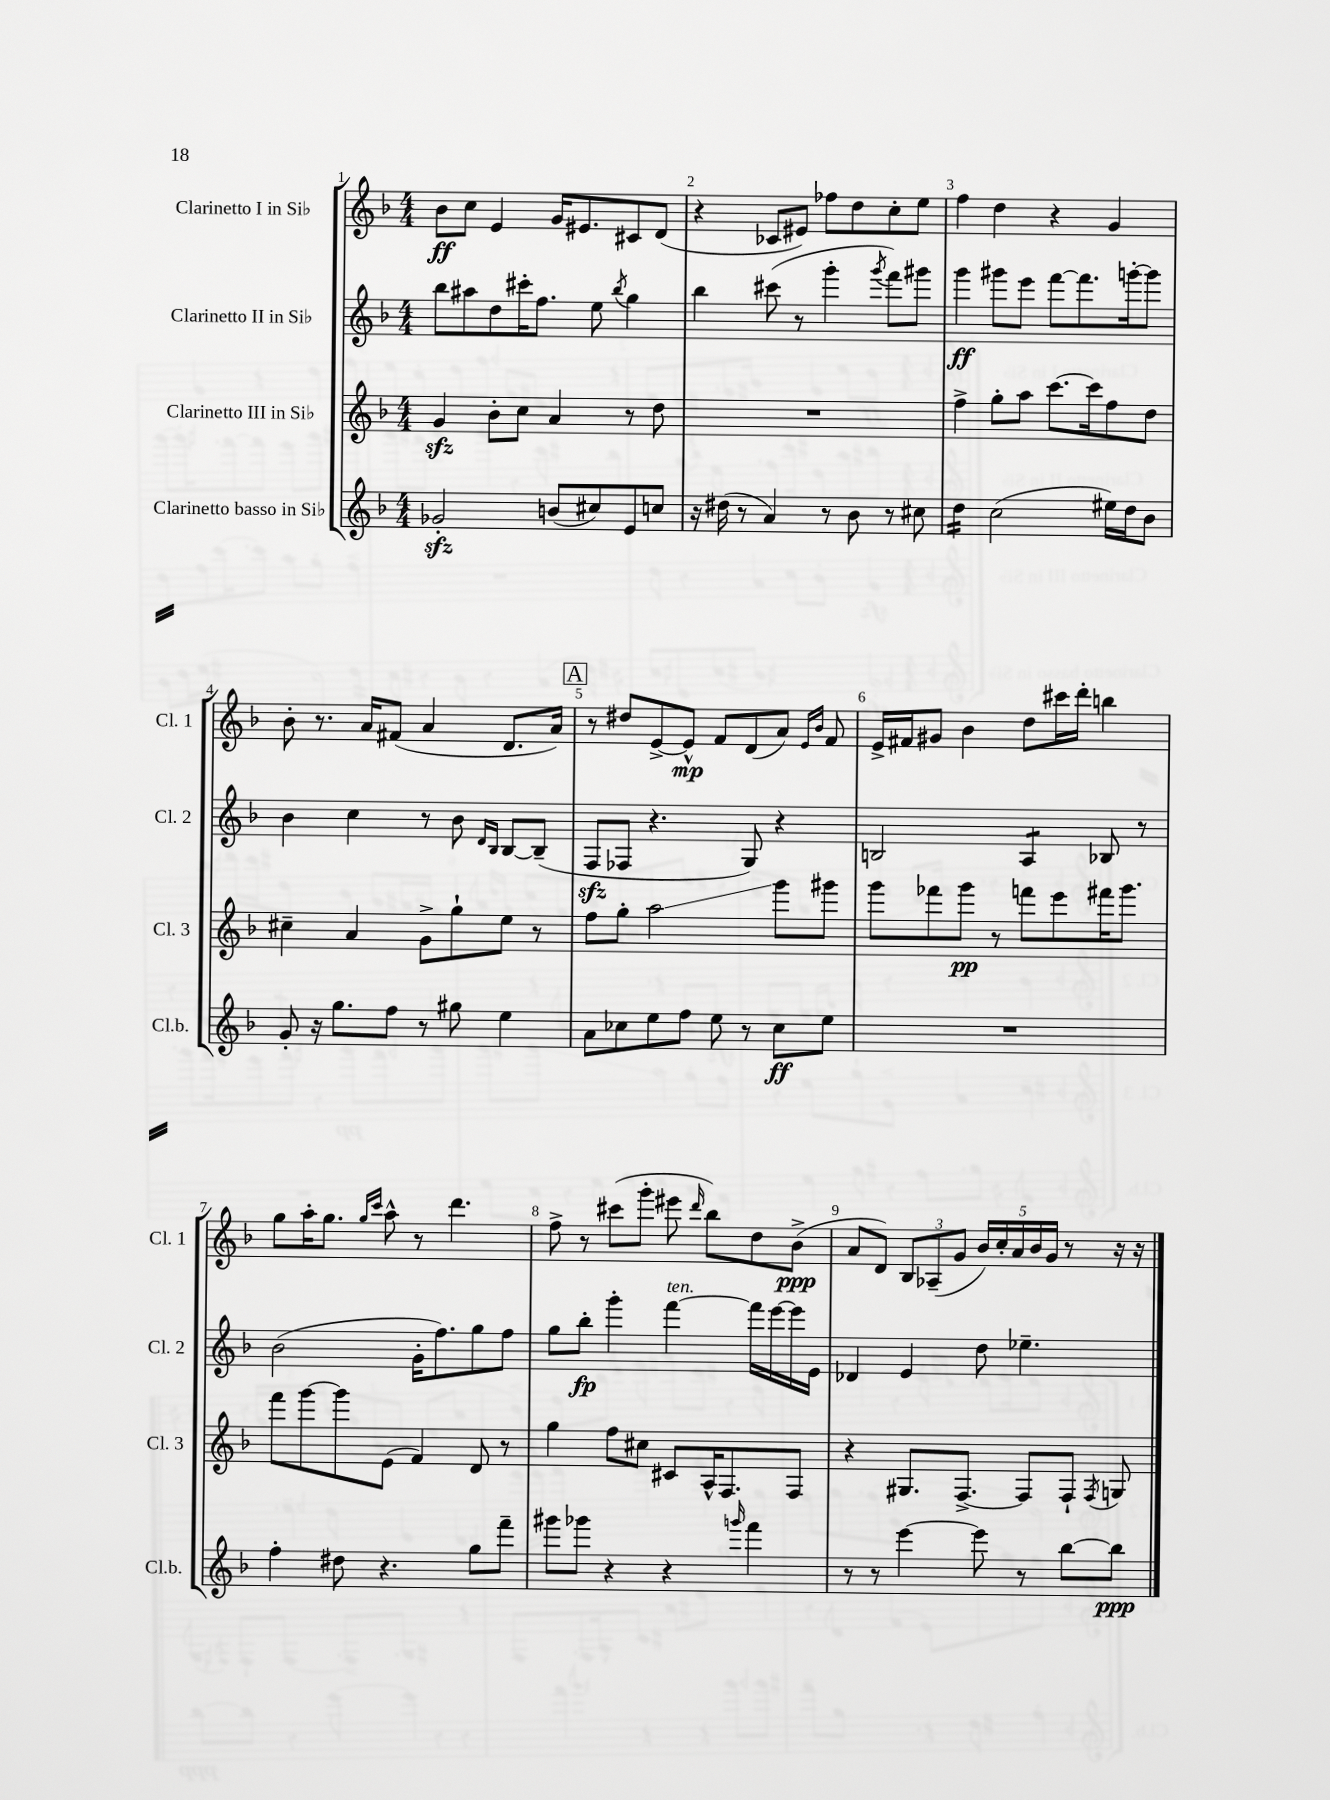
<<
\new StaffGroup <<
\new Staff = "s0" \with { instrumentName = "Clarinetto I in Sib" shortInstrumentName = "Cl. 1" } {
    \clef treble \key f \major \numericTimeSignature \time 4/4
    \autoBeamOff bes'8[\ff c''8] e'4 g'16[ eis'8. cis'8 d'8]( |
    r4 ces'8[ eis'8]) fes''8[ d''8 c''8-. e''8] |
    f''4 d''4 r4 g'4 |
    bes'8-. r8. a'16[ fis'8]( a'4 d'8.[ a'16]) |
    \mark \markup { \box "A" } r8 dis''8[ e'8~-> e'8]-^\mp f'8[ d'8( a'8]) \grace { e'16[ bes'16] } f'8 |
    e'16[-> fis'16 gis'8] bes'4 d''8[ cis'''16 d'''16]-. b''4 |
    g''8[ a''16-. g''8.] \grace { g''16[ c'''16] } a''8-^ r8 d'''4. |
    f''8-> r8 cis'''8[( g'''8]-. eis'''8 \grace { d'''16 } bes''8[) d''8 bes'8]->\ppp( |
    a'8[ d'8]) \tuplet 3/2 { bes8[ aes8--( g'8] } \tuplet 5/4 { bes'16[) c''16-. a'16 bes'16 g'16] } r8 r16 r16 \bar "|." |
}
\new Staff = "s1" \with { instrumentName = "Clarinetto II in Sib" shortInstrumentName = "Cl. 2" } {
    \clef treble \key f \major \numericTimeSignature \time 4/4
    \autoBeamOff bes''8[ ais''8 d''8 cis'''16-. f''8.] e''8 \acciaccatura { bes''8 } g''4 |
    bes''4 cis'''8( r8 g'''4-. \acciaccatura { g'''8 } f'''8[) gis'''8] |
    g'''4\ff gis'''8[ e'''8] f'''8[~ f'''8. g'''16~-. g'''8] |
    bes'4 c''4 r8 bes'8 \grace { d'16[ bes16] } bes8[~ bes8]--( |
    \mark \markup { \box "A" } f8[\sfz fes8] r4. g8) r4 |
    b2 a4:8 bes8 r8 |
    bes'2( g'16[-. f''8.) g''8 f''8] |
    g''8[ bes''8]-.\fp g'''4-. f'''4~^\markup { \italic "ten." } f'''16[ e'''16~ e'''16 e'16] |
    des'4 e'4 d''8 ees''4.-- \bar "|." |
}
\new Staff = "s2" \with { instrumentName = "Clarinetto III in Sib" shortInstrumentName = "Cl. 3" } {
    \clef treble \key f \major \numericTimeSignature \time 4/4
    \autoBeamOff g'4\sfz bes'8[-. c''8] a'4 r8 d''8 |
    R1 |
    f''4-> g''8[-. a''8] c'''8.[~ c'''16 f''8 d''8] |
    cis''4-- a'4 g'8[-> g''8-! e''8] r8 |
    \mark \markup { \box "A" } f''8[ g''8]-. a''2\glissando g'''8[ gis'''8] |
    g'''8[ fes'''8 g'''8]\pp r8 f'''8[ e'''8 fis'''16 g'''8.] |
    f'''8[ g'''8~ g'''8 e'8]( f'4) d'8 r8 |
    g''4 f''8[ cis''8] cis'8[ a16-^ f8. f8] |
    r4 gis8.[ f8.]~-> f8[ f8]-! \acciaccatura { f8 } g8 \bar "|." |
}
\new Staff = "s3" \with { instrumentName = "Clarinetto basso in Sib" shortInstrumentName = "Cl.b." } {
    \clef treble \key f \major \numericTimeSignature \time 4/4
    \autoBeamOff ges'2-.\sfz b'8[( cis''8) e'8 c''8] |
    r16 dis''16( r8 a'4) r8 bes'8 r8 cis''8 |
    d''4:16 c''2( eis''16[) d''16 bes'8] |
    g'8-. r16 g''8.[ f''8] r8 gis''8 e''4 |
    \mark \markup { \box "A" } a'8[ ces''8 e''8 f''8] e''8 r8 ces''8[\ff e''8] |
    R1 |
    f''4-. dis''8 r4. g''8[ f'''8]-- |
    gis'''8[ ges'''8] r4 r4 \grace { g'''16 } f'''4 |
    r8 r8 e'''4~ e'''8 r8 bes''8[~ bes''8]\ppp \bar "|." |
}
>>
>>
\layout { \context { \Score \override BarNumber.break-visibility = ##(#f #t #t) barNumberVisibility = #all-bar-numbers-visible } }
